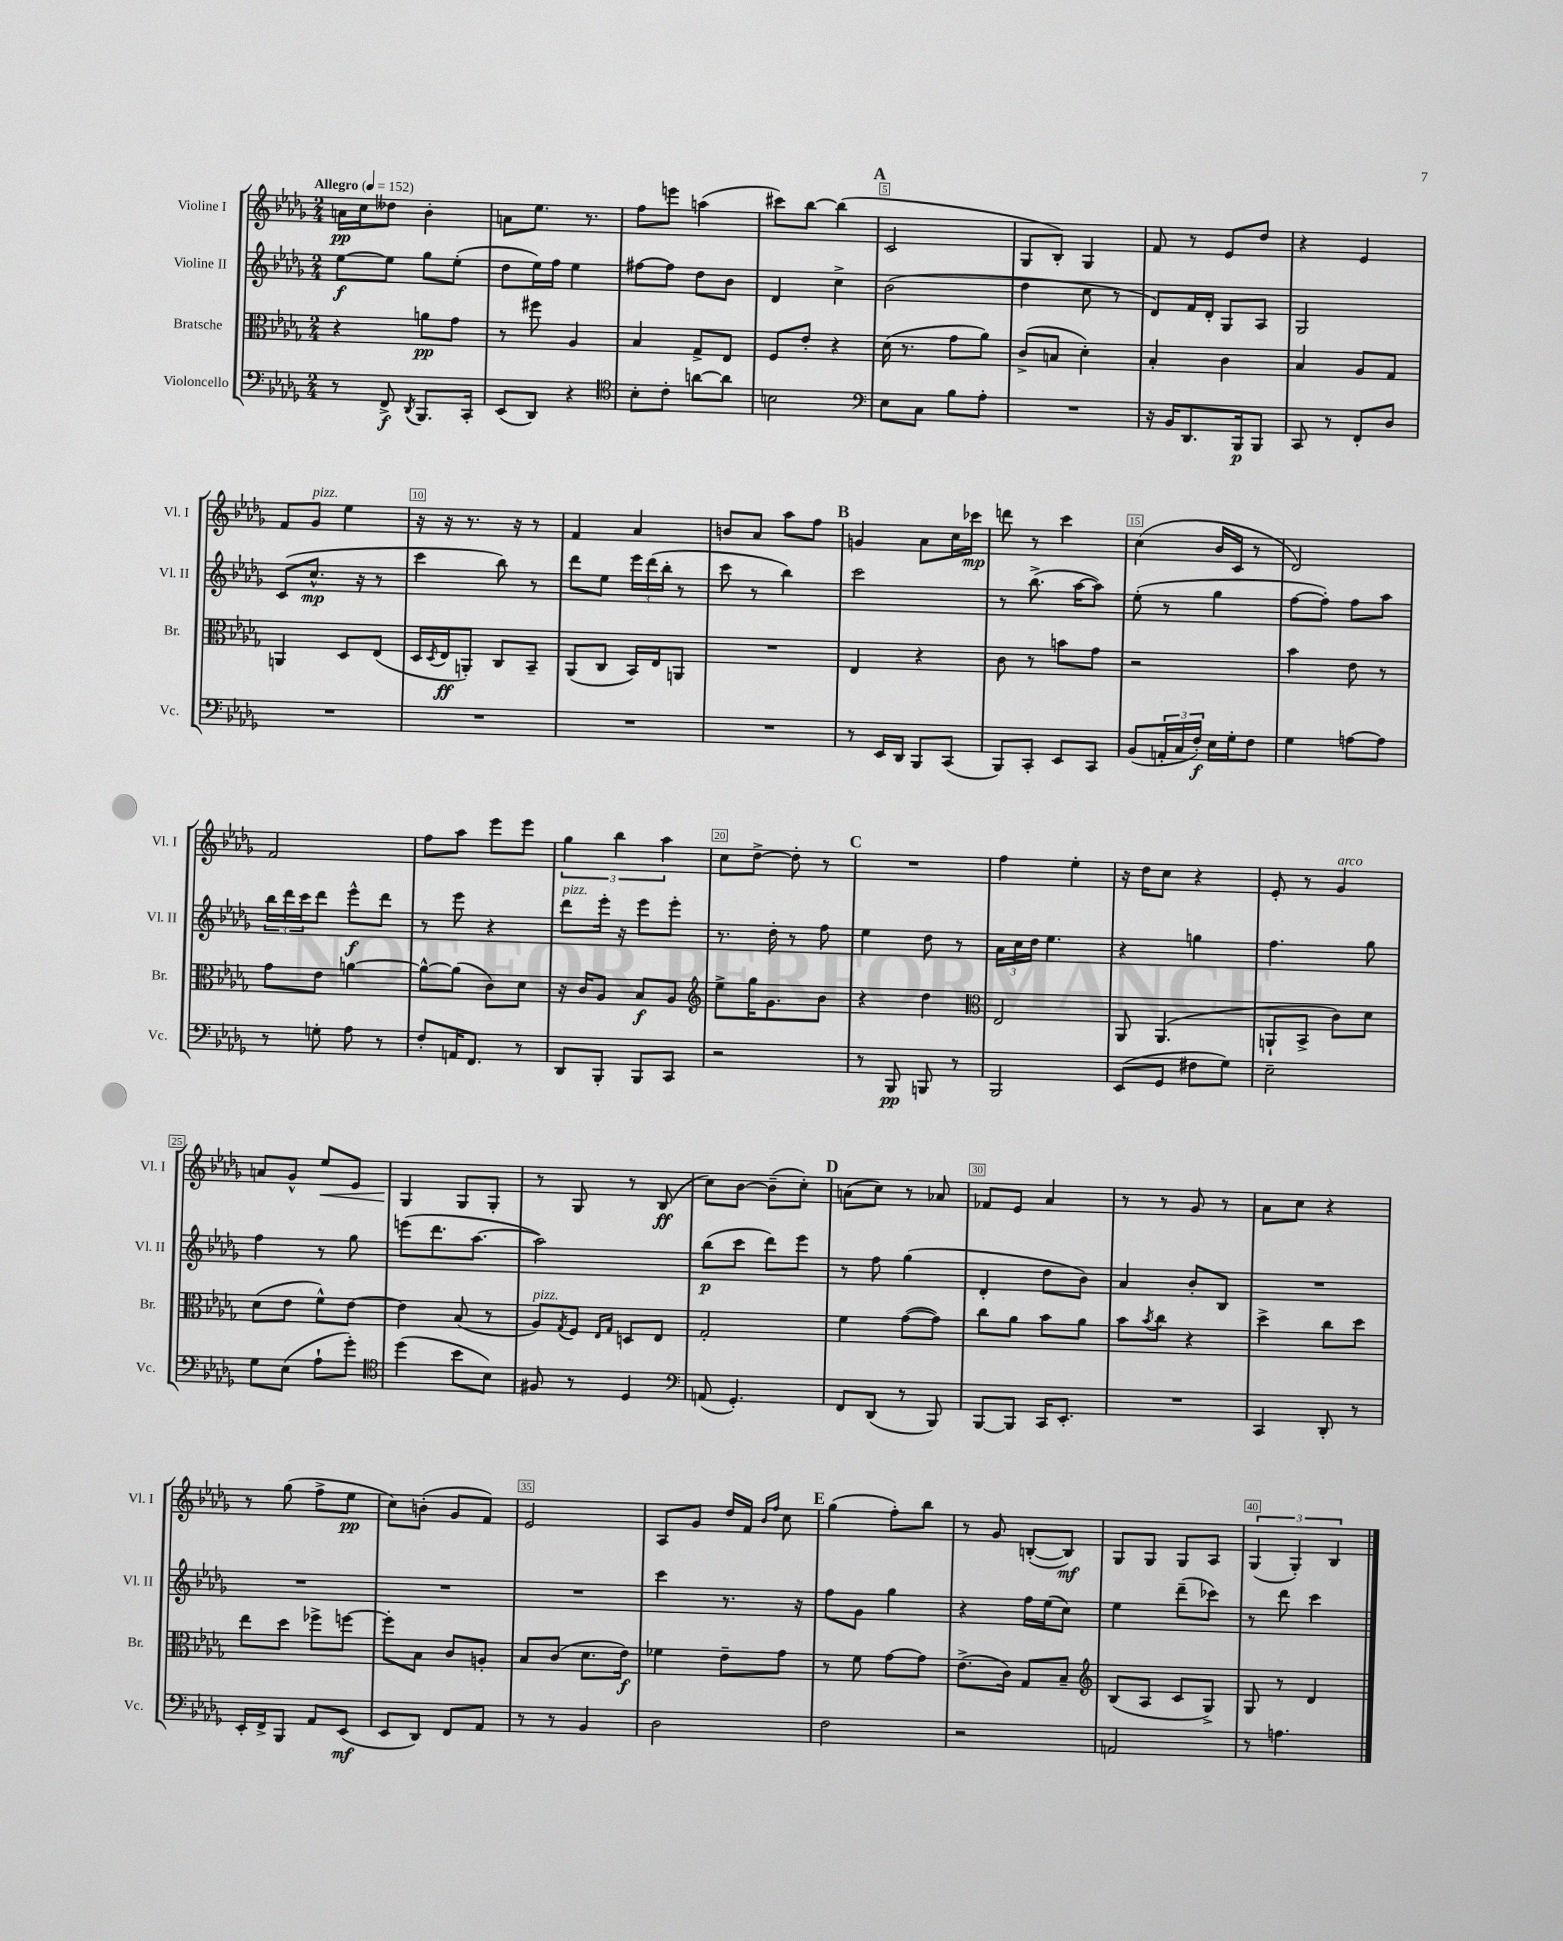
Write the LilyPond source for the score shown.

<<
\new StaffGroup <<
\new Staff = "s0" \with { instrumentName = "Violine I" shortInstrumentName = "Vl. I" } {
    \clef treble \key des \major \numericTimeSignature \time 2/4 \tempo "Allegro" 4 = 152
    a'16\pp c''16 deses''8 bes'4-. |
    a'8 ees''8. r8. |
    f''8 e'''8 a''4( |
    cis'''8) bes''8~ bes''4( |
    \mark \markup { \bold "A" } c'2 |
    ges8 bes8-.) ges4 |
    f'8 r8 ees'8 des''8 |
    r4 ees'4 |
    f'8 ges'8^\markup { \italic "pizz." } ees''4 |
    r16 r16 r8. r16 r8 |
    f'4 aes'4 |
    b'8 aes'8 aes''8 f''8 |
    \mark \markup { \bold "B" } g'4 aes'8 c''16 ces'''16\mp |
    d'''8 r8 c'''4 |
    c''4( bes'16 c'16 r8 |
    des'2) |
    f'2 |
    f''8 aes''8 ees'''8 ees'''8 |
    \tuplet 3/2 { ges''4 bes''4 aes''4 } |
    c''8 des''8~-> des''8-. r8 |
    \mark \markup { \bold "C" } R2 |
    f''4 ees''4-. |
    r16 des''16 c''8 r4 |
    ees'8-. r8 ges'4^\markup { \italic "arco" } |
    a'8 ges'8-^ ees''8\< ees'8 |
    ges4\! ges8 ges8-. |
    r8 ges8 r8 bes8\ff( |
    c''8) bes'8~ bes'8--( c''8-.) |
    \mark \markup { \bold "D" } a'8( c''8) r8 aes'8 |
    fes'8 ees'8 aes'4 |
    r8 r8 ges'8 r8 |
    aes'8 c''8 r4 |
    r8 ges''8( f''8-> ees''8\pp |
    c''8) b'8-.( ges'8 f'8) |
    ees'2 |
    aes8 ges'8 des''16 f'16 \grace { bes'16 f''16 } c''8 |
    \mark \markup { \bold "E" } ges''4( f''8-.) bes''8 |
    r8 ges'8 b8~-.( b8\mf) |
    ges8 ges8 ges8 aes8 |
    \tuplet 3/2 { ges4( ges4-.) bes4 } \bar "|." |
}
\new Staff = "s1" \with { instrumentName = "Violine II" shortInstrumentName = "Vl. II" } {
    \clef treble \key des \major \numericTimeSignature \time 2/4
    ees''8~\f ees''8 ges''8 ees''8-.( |
    des''8 ees''16) f''16 ees''4 |
    fis''8~ fis''8 des''8 bes'8 |
    des'4 c''4-> |
    \mark \markup { \bold "A" } bes'2( |
    des''4 c''8 r8 |
    des'8) f'16 des'16-. ges8 aes8 |
    ges2 |
    c'8( c''8.-^\mp r16 r8 |
    c'''4 bes''8) r8 |
    des'''8 ees''8 \tuplet 3/2 { ees'''16 des'''16( bes''16-. } r8 |
    c'''8 r8 bes''4) |
    \mark \markup { \bold "B" } c'''2 |
    r8 bes''8.->( aes''16~ aes''8) |
    ees''8-.( r8 ges''4 |
    f''8~ f''8-.) f''8 aes''8 |
    \tuplet 3/2 { bes''16 des'''16 c'''16 } des'''8 ees'''8-^\f des'''8 |
    r8 ees'''8 r4 |
    des'''8^\markup { \italic "pizz." } ees'''16-. r16 ees'''8 ees'''8-. |
    r8. des''16-. r8 f''8 |
    \mark \markup { \bold "C" } ees''4 des''8 r8 |
    \tuplet 3/2 { aes'16 c''16 des''16 } ees''4. |
    r4 g''4 |
    f''4. ges''8 |
    f''4 r8 ges''8 |
    e'''8( des'''8. aes''8.~ |
    aes''2) |
    bes''8\p( c'''8 des'''8) ees'''8 |
    \mark \markup { \bold "D" } r8 f''8 ges''4( |
    des'4-. des''8 bes'8) |
    aes'4 bes'8-. bes8 |
    R2 |
    R2 |
    R2 |
    R2 |
    c'''4 r8. r16 |
    \mark \markup { \bold "E" } f''8 ges'8 ges''4 |
    r4 f''16 ees''16( c''8) |
    ees''4 des'''8--( ces'''8) |
    r8 des'''8 c'''4 \bar "|." |
}
\new Staff = "s2" \with { instrumentName = "Bratsche" shortInstrumentName = "Br." } {
    \clef alto \key des \major \numericTimeSignature \time 2/4
    r4 a'8\pp ges'8 |
    r8 fis''8 aes4 |
    bes4 ges8-> ees8 |
    f8 ees'8-. r4 |
    \mark \markup { \bold "A" } des'16( r8. ges'8 aes'8) |
    c'8->( b8 des'4-.) |
    bes4-. c'4 |
    bes4 aes8 ges8 |
    a,4 des8 ees8( |
    des16 \acciaccatura { des8 } ees16\ff a,8-.) c8 bes,8-- |
    aes,8( c8 bes,16) ees16 a,8 |
    R2 |
    \mark \markup { \bold "B" } ees4 r4 |
    c'8 r8 b'8 ges'8 |
    r2 |
    bes'4 ees'8 r8 |
    ges'8 ees'8 a'4~ |
    a'8~-^ a'8( c'8) des'8 |
    r16 c'16 aes8 bes8\f aes8 |
    \clef treble ees''8-> ges''16 ges'8. bes'8 |
    \mark \markup { \bold "C" } r4 des''4 |
    \clef alto ees2 |
    aes,8 aes,4.( |
    a,8-! bes,8-> c'8) des'8 |
    des'8( ees'8 f'8-^) ees'8~ |
    ees'4 bes8( r8 |
    aes8^\markup { \italic "pizz." }) \acciaccatura { ges8 } f8 \grace { ees16 ges16 } d8 ees8 |
    ges2-. |
    \mark \markup { \bold "D" } f'4 ges'8~( ges'8) |
    c''8 aes'8 bes'8 aes'8 |
    bes'8 \acciaccatura { bes'8 } c''8 r4 |
    des''4-> c''8 des''8 |
    ees''8 des''8 fes''8-> f''8~ |
    f''8-. bes8 c'8 a8-. |
    bes8 c'8( des'8. ees'16\f) |
    fes'4 ees'8-- ges'8 |
    \mark \markup { \bold "E" } r8 f'8 ges'8~ ges'8 |
    ees'8.->( c'16) ges8 bes8-- |
    \clef treble bes8( aes8 c'8 ges8->) |
    ges8 r8 des'4 \bar "|." |
}
\new Staff = "s3" \with { instrumentName = "Violoncello" shortInstrumentName = "Vc." } {
    \clef bass \key des \major \numericTimeSignature \time 2/4
    r8 f,8->\f \acciaccatura { des,8 } bes,,8. c,16-. |
    ees,8( des,8) r4 |
    \clef tenor bes8-. c'8-. a'8~ a'8 |
    b2 |
    \mark \markup { \bold "A" } \clef bass ees8 c8 bes8 aes8-. |
    R2 |
    r16 bes,16 des,8. bes,,16\p bes,,8 |
    c,8 r8 f,8-. des8 |
    R2 |
    R2 |
    R2 |
    R2 |
    \mark \markup { \bold "B" } r8 ees,16 des,16 bes,,8 c,8( |
    bes,,8) c,8-. ees,8 c,8 |
    bes,8( \tuplet 3/2 { a,16-. c16 f16-.\f) } ees16 ges16-. f8 |
    ges4 a8~ a8 |
    r8 g8-. aes8 r8 |
    f8-. a,16 f,8. r8 |
    des,8 bes,,8-. bes,,8 c,8 |
    r2 |
    \mark \markup { \bold "C" } r8 bes,,8\pp b,,8 r8 |
    bes,,2 |
    ees,8( ges,8 fis8 ges8) |
    ees2-- |
    ges8 ees8( aes8-! ges'8-.) |
    \clef tenor des''4( bes'8 bes8) |
    fis8 r8 des4 |
    \clef bass a,8( ges,4.-.) |
    \mark \markup { \bold "D" } f,8 des,8( r8 bes,,8) |
    bes,,8~ bes,,8 c,16 ees,8.-. |
    R2 |
    c,4 des,8-. r8 |
    ees,16-. f,16-> bes,,8 aes,8 ees,8\mf( |
    ees,8 des,8) f,8 aes,8 |
    r8 r8 bes,4 |
    des2 |
    \mark \markup { \bold "E" } f2 |
    r2 |
    a,2 |
    r8 a4. \bar "|." |
}
>>
>>
\layout { \context { \Score \override BarNumber.break-visibility = ##(#f #t #t) barNumberVisibility = #(every-nth-bar-number-visible 5) \override BarNumber.stencil = #(make-stencil-boxer 0.1 0.3 ly:text-interface::print) } }
